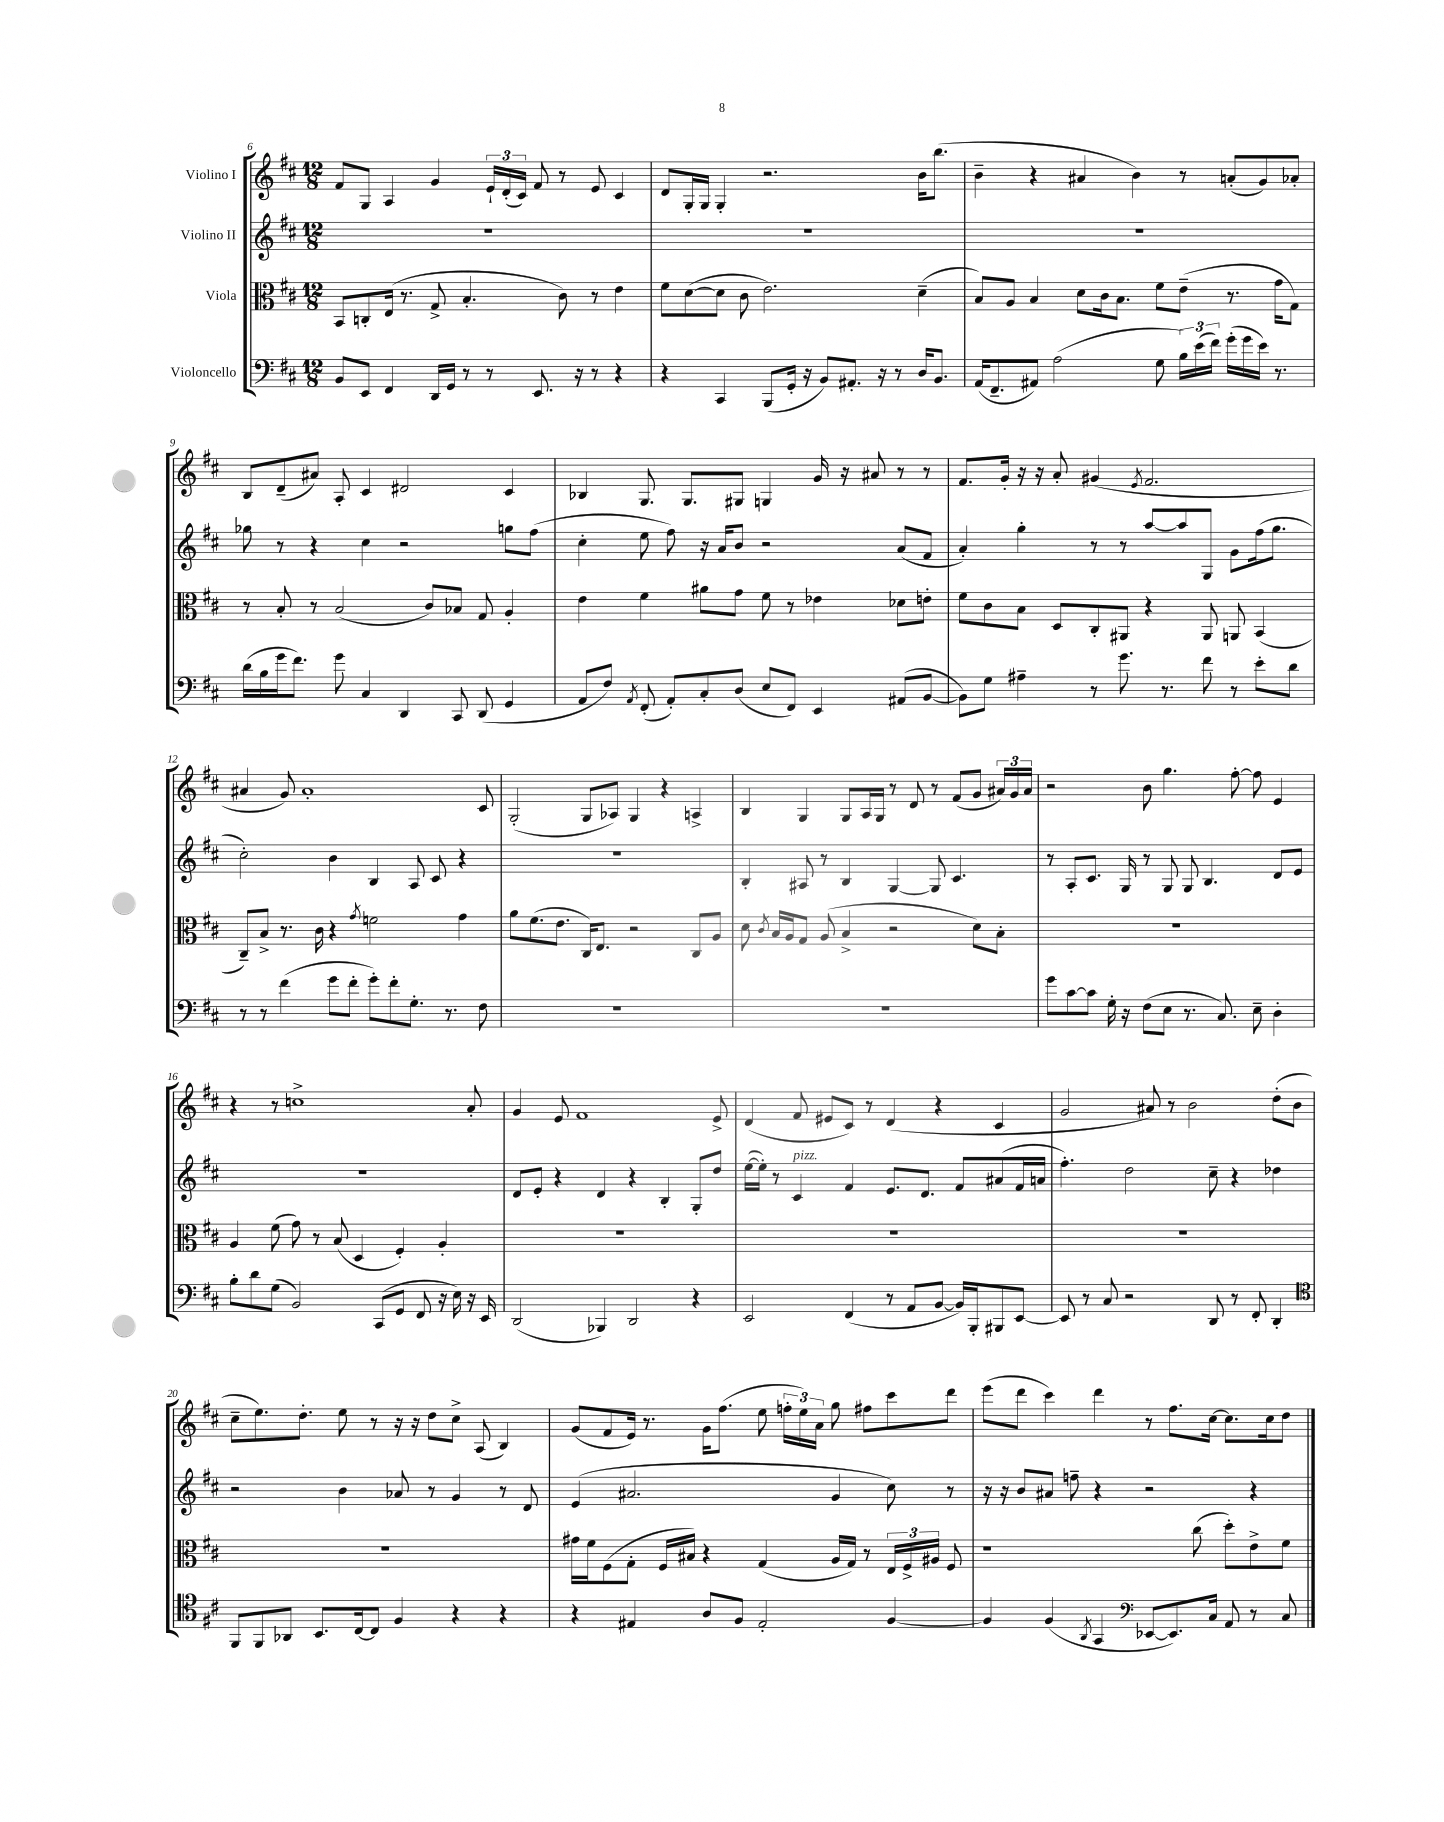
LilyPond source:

<<
\new StaffGroup <<
\new Staff = "s0" \with { instrumentName = "Violino I" } {
    \clef treble \key d \major \numericTimeSignature \time 12/8
    \autoBeamOff fis'8[ g8] a4 g'4 \tuplet 3/2 { e'16[-! d'16-.( cis'16]) } fis'8 r8 e'8 cis'4 |
    d'8[ g16-. g16] g4-. r2. b'16[ b''8.]( |
    b'4-- r4 ais'4 b'4) r8 a'8[-.( g'8) aes'8]-. |
    b8[ d'8--( ais'8]) a8-. cis'4 dis'2 cis'4 |
    bes4 g8. g8.[ gis8] g4 g'16 r16 ais'8 r8 r8 |
    fis'8.[ g'16]-. r16 r16 a'8-. gis'4( \acciaccatura { e'8 } fis'2. |
    ais'4 g'8) ais'1-. cis'8 |
    g2-.( g8[ aes8]) g4 r4 a4-> |
    b4 g4 g8[ a16 g16] r8 d'8 r8 fis'8[( g'8] \tuplet 3/2 { ais'16[) g'16 ais'16] } |
    r2 b'8 g''4. fis''8~-. fis''8 e'4 |
    r4 r8 c''1-> a'8-. |
    g'4 e'8 fis'1 e'8-> |
    d'4( fis'8 eis'8[ cis'8]) r8 d'4( r4 cis'4 |
    g'2 ais'8) r8 b'2 d''8[-.( b'8] |
    cis''8[-- e''8.) d''8.]-. e''8 r8 r16 r16 d''8[ cis''8]-> a8( b4) |
    g'8[( fis'8 e'16]) r8. g'16[ fis''8.]( e''8 \tuplet 3/2 { f''16[-. e''16) a'16] } g''8 fis''8[ cis'''8 d'''8] |
    e'''8[( d'''8] cis'''4) d'''4 r8 fis''8.[ cis''16]~ cis''8.[ cis''16 d''8] \bar "|." |
}
\new Staff = "s1" \with { instrumentName = "Violino II" } {
    \clef treble \key d \major \numericTimeSignature \time 12/8
    \autoBeamOff R1. |
    R1. |
    R1. |
    ges''8 r8 r4 cis''4 r2 g''8[ fis''8]( |
    cis''4-. e''8 fis''8) r16 a'16[ b'8] r2 a'8[( fis'8] |
    a'4-.) g''4-. r8 r8 a''8[~ a''8 g8] g'8[ fis''16( g''8.] |
    cis''2-.) b'4 b4 a8 cis'8 r4 |
    R1. |
    b4-. ais8 r8 b4 g4~ g8 cis'4. |
    r8 a8[-. cis'8.] g16 r8 g8 g8 b4. d'8[ e'8] |
    R1. |
    d'8[ e'8]-. r4 d'4 r4 b4-. g8[-. d''8] |
    e''16[~( e''16]-.) r8 cis'4^\markup { \italic "pizz." } fis'4 e'8.[ d'8.] fis'8[ ais'8( fis'16 a'16] |
    fis''4.-.) d''2 cis''8-- r4 des''4 |
    r2 b'4 aes'8 r8 g'4 r8 d'8 |
    e'4( ais'2. g'4 cis''8) r8 |
    r16 r16 b'8[ ais'8] f''8-- r4 r2 r4 \bar "|." |
}
\new Staff = "s2" \with { instrumentName = "Viola" } {
    \clef alto \key d \major \numericTimeSignature \time 12/8
    \autoBeamOff b,8[ c8-. e16]( r8. g8-> b4.-. cis'8) r8 e'4 |
    fis'8[ d'8~( d'8] cis'8 e'2.) d'4--( |
    b8[) a8] b4 d'8[ cis'16 b8.] fis'8[ e'8]--( r8. g'16[ g8]) |
    r8 b8-. r8 b2( cis'8[) bes8] g8 a4-. |
    e'4 fis'4 ais'8[ g'8] fis'8 r8 ees'4 des'8[ e'8]-. |
    fis'8[ cis'8 b8] d8[ cis8-. ais,8] r4 ais,8 a,8 b,4( |
    cis8[--) b8]-> r8. cis'16 r4 \acciaccatura { g'8 } f'2 g'4 |
    a'8[ fis'8.( e'8.] cis16[) e8.] r2 cis8[ a8] |
    d'8 \acciaccatura { cis'8 } b16[ a16 g8] a8( b4-> r2 d'8[) b8]-. |
    R1. |
    a4 fis'8( g'8) r8 b8( d4 fis4-.) a4-. |
    R1. |
    R1. |
    R1. |
    R1. |
    gis'16[ fis'16 fis8( g8]-. fis16[ bis16]) r4 g4( a16[ g16]) r8 \tuplet 3/2 { e16[ fis16-> ais16] } fis8 |
    r1 cis''8( d''8[-.) e'8-> fis'8] \bar "|." |
}
\new Staff = "s3" \with { instrumentName = "Violoncello" } {
    \clef bass \key d \major \numericTimeSignature \time 12/8
    \autoBeamOff b,8[ e,8] fis,4 d,16[ g,16] r8 r8 e,8. r16 r8 r4 |
    r4 cis,4 b,,8[( g,16]-. r16 b,8[) ais,8.]-. r16 r8 d16[ b,8.] |
    a,16[( fis,8.-- ais,8]) a2( g8 \tuplet 3/2 { b16[) e'16( fis'16]) } g'16[-.( g'16 e'16]) r8. |
    d'16[( b16 g'16 fis'8.]) g'8 cis4 d,4 cis,8 d,8( g,4 |
    a,8[ fis8]) \acciaccatura { a,8 } fis,8-.( a,8[-.) cis8-. d8]( e8[ fis,8]) e,4 ais,8[( b,8]~ |
    b,8[) g8] ais4-- r8 g'8. r8. fis'8 r8 e'8[-. d'8] |
    r8 r8 fis'4( g'8[ fis'8]-. g'8[-.) fis'8-. g8.]-. r8. fis8 |
    R1. |
    R1. |
    g'8[ cis'8~ cis'8] g16-. r16 fis8[( e8] r8. cis8.) e8-- d4-. |
    b8[-. d'8 g8]( b,2) cis,8[( g,8] fis,8 r16 e16) r16 e,16 |
    d,2( bes,,4) d,2 r4 |
    e,2 fis,4( r8 a,8[ b,8]~ b,16[) b,,16-. bis,,8 e,8]~ |
    e,8 r8 cis8 r2 d,8 r8 fis,8-. d,4-. |
    \clef tenor fis,8[ fis,8 aes,8] b,8.[ cis16~ cis8] fis4 r4 r4 |
    r4 eis4 a8[ fis8] eis2-. fis4~ |
    fis4 fis4( \acciaccatura { a,8 } g,4 \clef bass ees,8[~ ees,8.) cis16] a,8 r8 cis8 \bar "|." |
}
>>
>>
\layout { \context { \Score currentBarNumber = #6 } }
